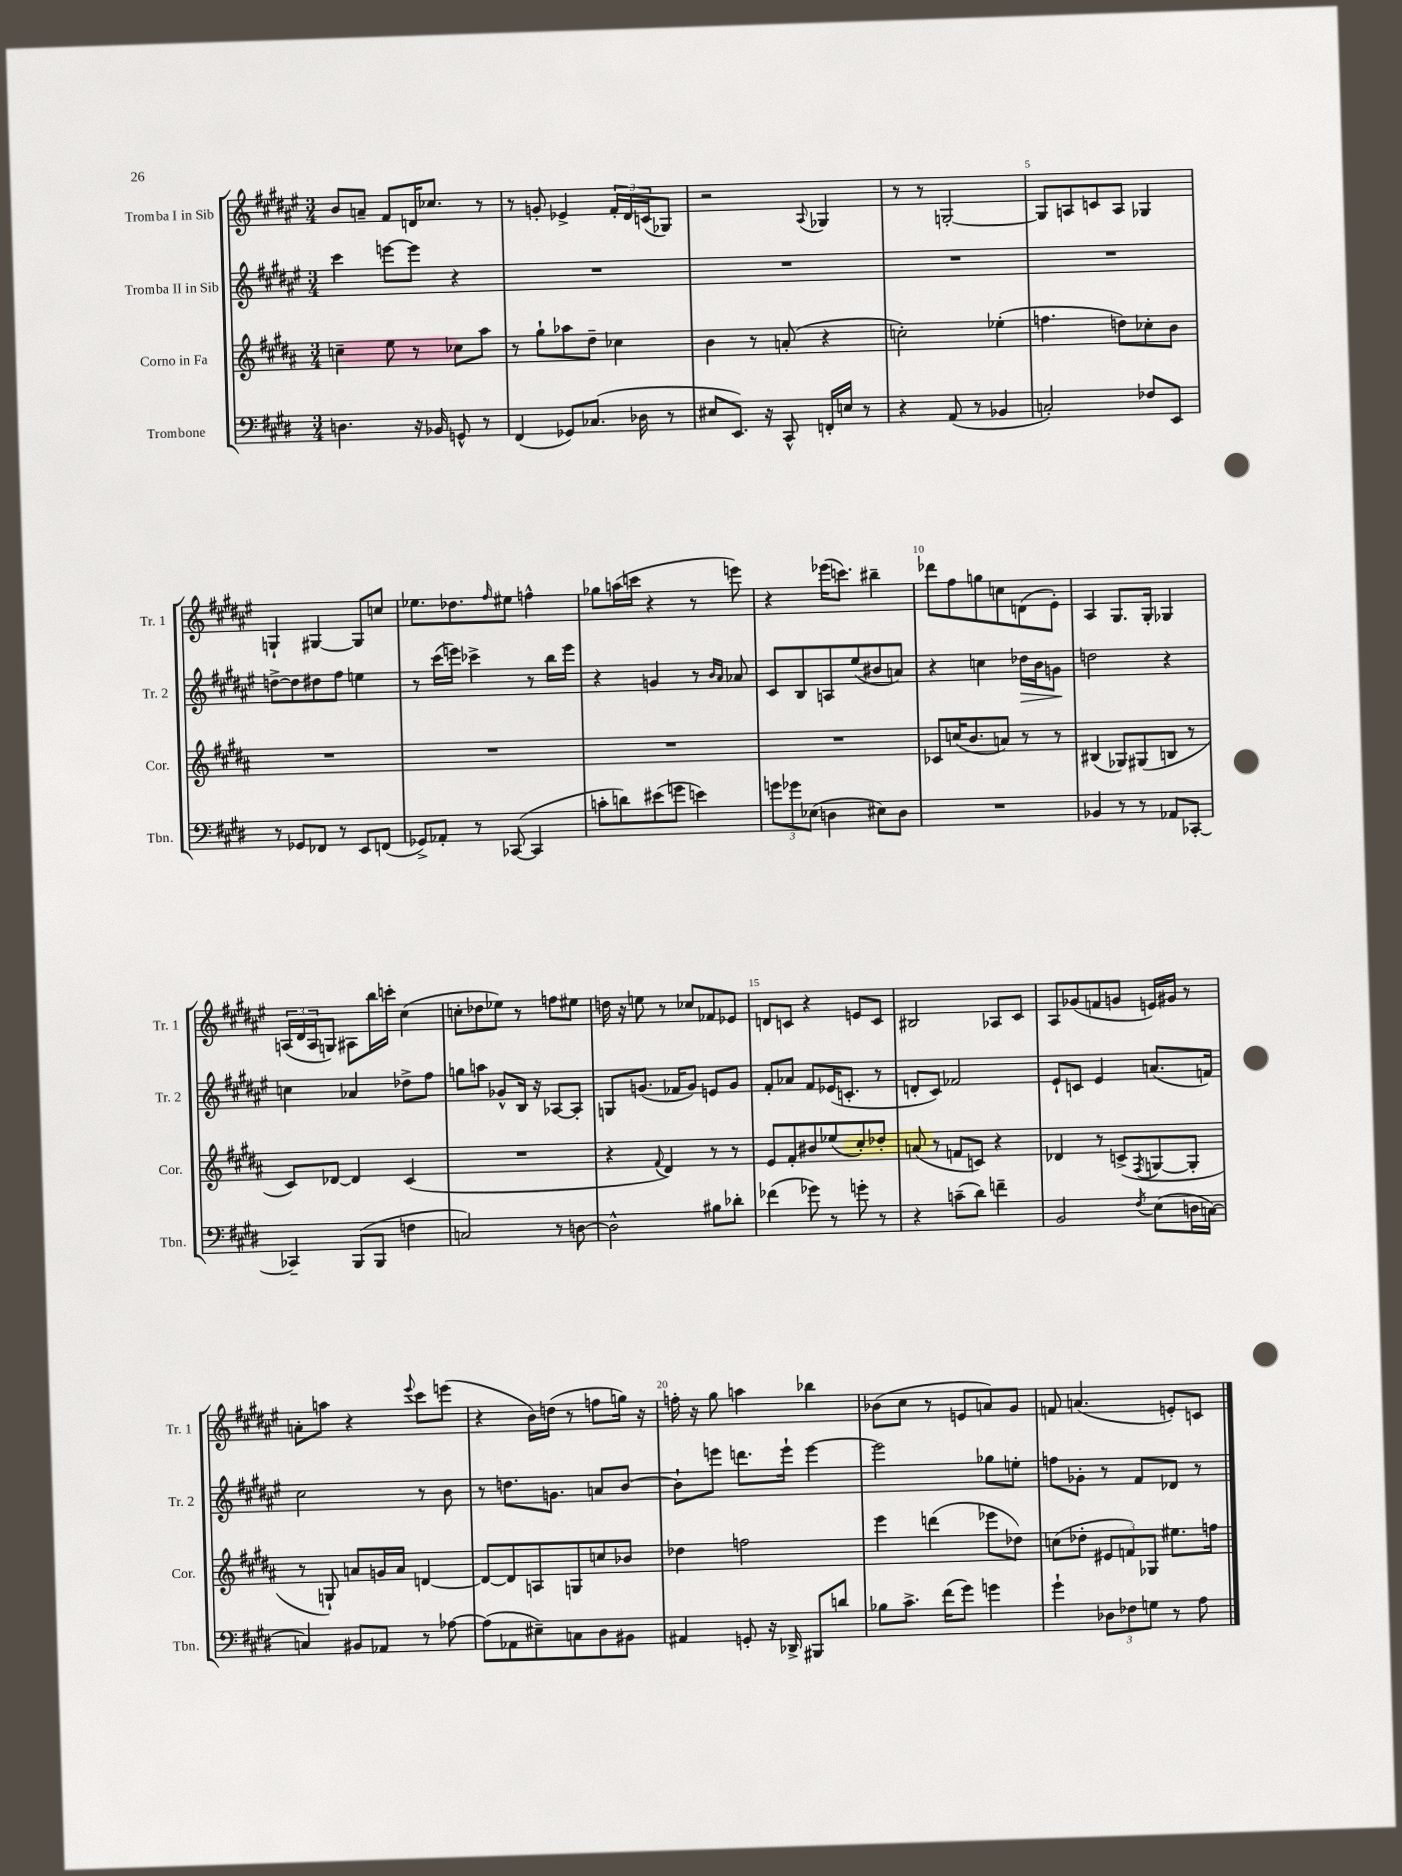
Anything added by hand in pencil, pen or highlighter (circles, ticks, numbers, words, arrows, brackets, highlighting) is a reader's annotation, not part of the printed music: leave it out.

**kern	**kern	**kern	**kern
*staff4	*staff3	*staff2	*staff1
*clefF4	*clefG2	*clefG2	*clefG2
*k[f#c#g#d#]	*k[f#c#g#d#a#]	*k[f#c#g#d#a#e#]	*k[f#c#g#d#a#e#]
*M3/4	*M3/4	*M3/4	*M3/4
4.D	4cc~	4ccc#	8b
.	.	.	8a~
.	8ee	[8eee	8f#
16r	8r	8eee]	16d
16BB-	.	.	8.cc-
8GG^^	8cc-	4r	.
8r	8aa#	.	8r
=	=	=	=
(4FF#	8r	2.r	8r
.	8gg#`	.	8g'
8GG-)	8aa-	.	4e-^
(8.C-	8dd#~	.	.
.	4cc-	.	24f#'
.	.	.	24d#
16D-	.	.	.
.	.	.	(24c
8r	.	.	8G-)
=	=	=	=
8E#	4b	2.r	2r
8.EE)	.	.	.
.	8r	.	.
16r	.	.	.
8CC#^^	(8a'	.	.
.	.	.	8qqA#
16FF'	4r	.	4G-
16E	.	.	.
8r	.	.	.
=	=	=	=
4r	2cc')	2.r	8r
.	.	.	8r
(8AA	.	.	[2G'
8r	.	.	.
4BB-	(4ee-'	.	.
=	=	=	=
2C')	4.ff	2.r	8G]
.	.	.	8A
.	.	.	8c
.	8dd)	.	8A
8F-	8cc-'	.	4G-
8EE	8b	.	.
=	=	=	=
8r	2.r	[8dd^	4G`
8GG-	.	8dd]	.
8FF-	.	8dd#	[4G#
8r	.	8ff#	.
8EE	.	4ee	8G#]
(8FF	.	.	8cc
=	=	=	=
8GG-^)	2.r	8r	8.ee-
8AA-'	.	(16ccc#	.
.	.	16eee)	8.dd-
8r	.	4ccc-^	.
.	.	.	16qqff#
([8CC-	.	.	8ee#
4CC-]	.	8r	4ff^^
.	.	16bb	.
.	.	16eee	.
=	=	=	=
8c'	2.r	4r	8gg-
8d)	.	.	(16aa
.	.	.	16ccc
(8e#	.	4g	4r
8g	.	.	.
4e)	.	8r	8r
.	.	16qqb	.
.	.	16qqa#	.
.	.	8a-	8eee)
=	=	=	=
12g	2.r	8c#	4r
12g-	.	.	.
.	.	8B	.
(12E-	.	.	.
4D	.	8A	(16eee-
.	.	.	8.ccc)
.	.	(8ee#	.
8E#)	.	8b#	4bb#~
8D	.	8a)	.
=	=	=	=
2.r	8c-	4r	8ddd-
.	(16cc	.	8ff#
.	8.b	.	.
.	.	4cc	8gg
.	8a)	.	8cc
.	8r	16dd-	(8d
.	.	16b	.
.	8r	8g	8e#')
=	=	=	=
4BB-	(4B#	2dd	4A#
8r	8G-)	.	8.G#
8r	(8G#	.	.
.	.	.	16G#'
8AA-	8B	4r	4G-
[8CC-'	8r	.	.
=	=	=	=
4CC-~]	8c#)	4cc	(24A
.	.	.	24d#
.	.	.	24A
.	[8d-	.	8G)
(8BBB	4d-]	4a-	8A#
8BBB	.	.	16bb
.	.	.	16ccc'
4F	(4c#	8dd-^	(4cc#
.	.	8ff#	.
=	=	=	=
2C)	2.r	8gg	8cc'
.	.	8aa	8dd-
.	.	8g-^^	8ee-)
.	.	16B	8r
.	.	16r	.
8r	.	[8A-	8ff
[8D	.	8A-']	8ee#
=	=	=	=
2D^^]	4r	8G	16dd
.	.	.	16r
.	.	(8.g	8ee
.	8qqf#	.	.
.	4d#)	.	8r
.	.	16f-	.
.	.	8g)	8cc-
8B#	8r	8e	8f-
8d-'	8r	8g	8e-
=	=	=	=
(4f-	8e	8f#'	8d
.	8f#'	8a-	8c
8g-)	8b#	8f#	4r
8r	(8ee-	(16e-	.
.	.	8.c'	.
8g'	8cc#')	.	8e
8r	8dd-'	8r	8c
=	=	=	=
4r	(8a	8d'	2B#
.	8r	8c#)	.
(8c~	8f	2f-	.
8d#)	8c)	.	.
4f~	4r	.	8A-
.	.	.	8c#
=	=	=	=
2BB	4d-	8e#`	8A#
.	.	8c	(8g-
.	8r	4e#	8f
.	(8c^	.	8g
8qF#	8qF#	.	.
(8E	[8G	(8.a	16e)
.	.	.	16g#
16D	8G']	.	8r
[16C)	.	16f)	.
=	=	=	=
4C]	8r	2cc#	8a'
.	8G`)	.	8aa
8BB#	8a	.	4r
8AA-	16g	.	.
.	16a	.	.
.	.	.	8qqeee#
8r	[4d	8r	8ccc#
[8A-	.	8b	(8eee
=	=	=	=
(8A-]	8d_	8r	4r
8AA-	8d]	8.dd	.
8E#~)	8A	.	16b)
.	.	8.g	(16dd
8C	8G	.	8r
8D#	8cc	8a	8ff
8BB#	8b-	[8b	16gg)
.	.	.	16r
=	=	=	=
4AA#	4dd-	8b`]	16ff'
.	.	.	16r
.	.	8eee	8gg#
8GG'	2ff	8.ddd	4aa
16r	.	.	.
16DD-^	.	16eee`	.
8BBB#	.	[4eee	4bb-
8d	.	.	.
=	=	=	=
8B-	4eee	2eee]	(8b-
8.c#^	.	.	8cc#
.	(4ddd	.	8r
(16f#	.	.	.
8g#)	.	.	8e
4g	8eee-	8gg-	8a)
.	8dd-)	8ee'	8g#
=	=	=	=
4g#`	(8cc	8ff	8f
.	8dd-'	8g-'	(4.a
12D-	12e#	8r	.
12F-	12f)	.	.
.	.	8f#	.
12G	12G-	.	.
8r	8.ee#	8d-	8e')
8A	.	8r	8c
.	16ff	.	.
==	==	==	==
*-	*-	*-	*-
